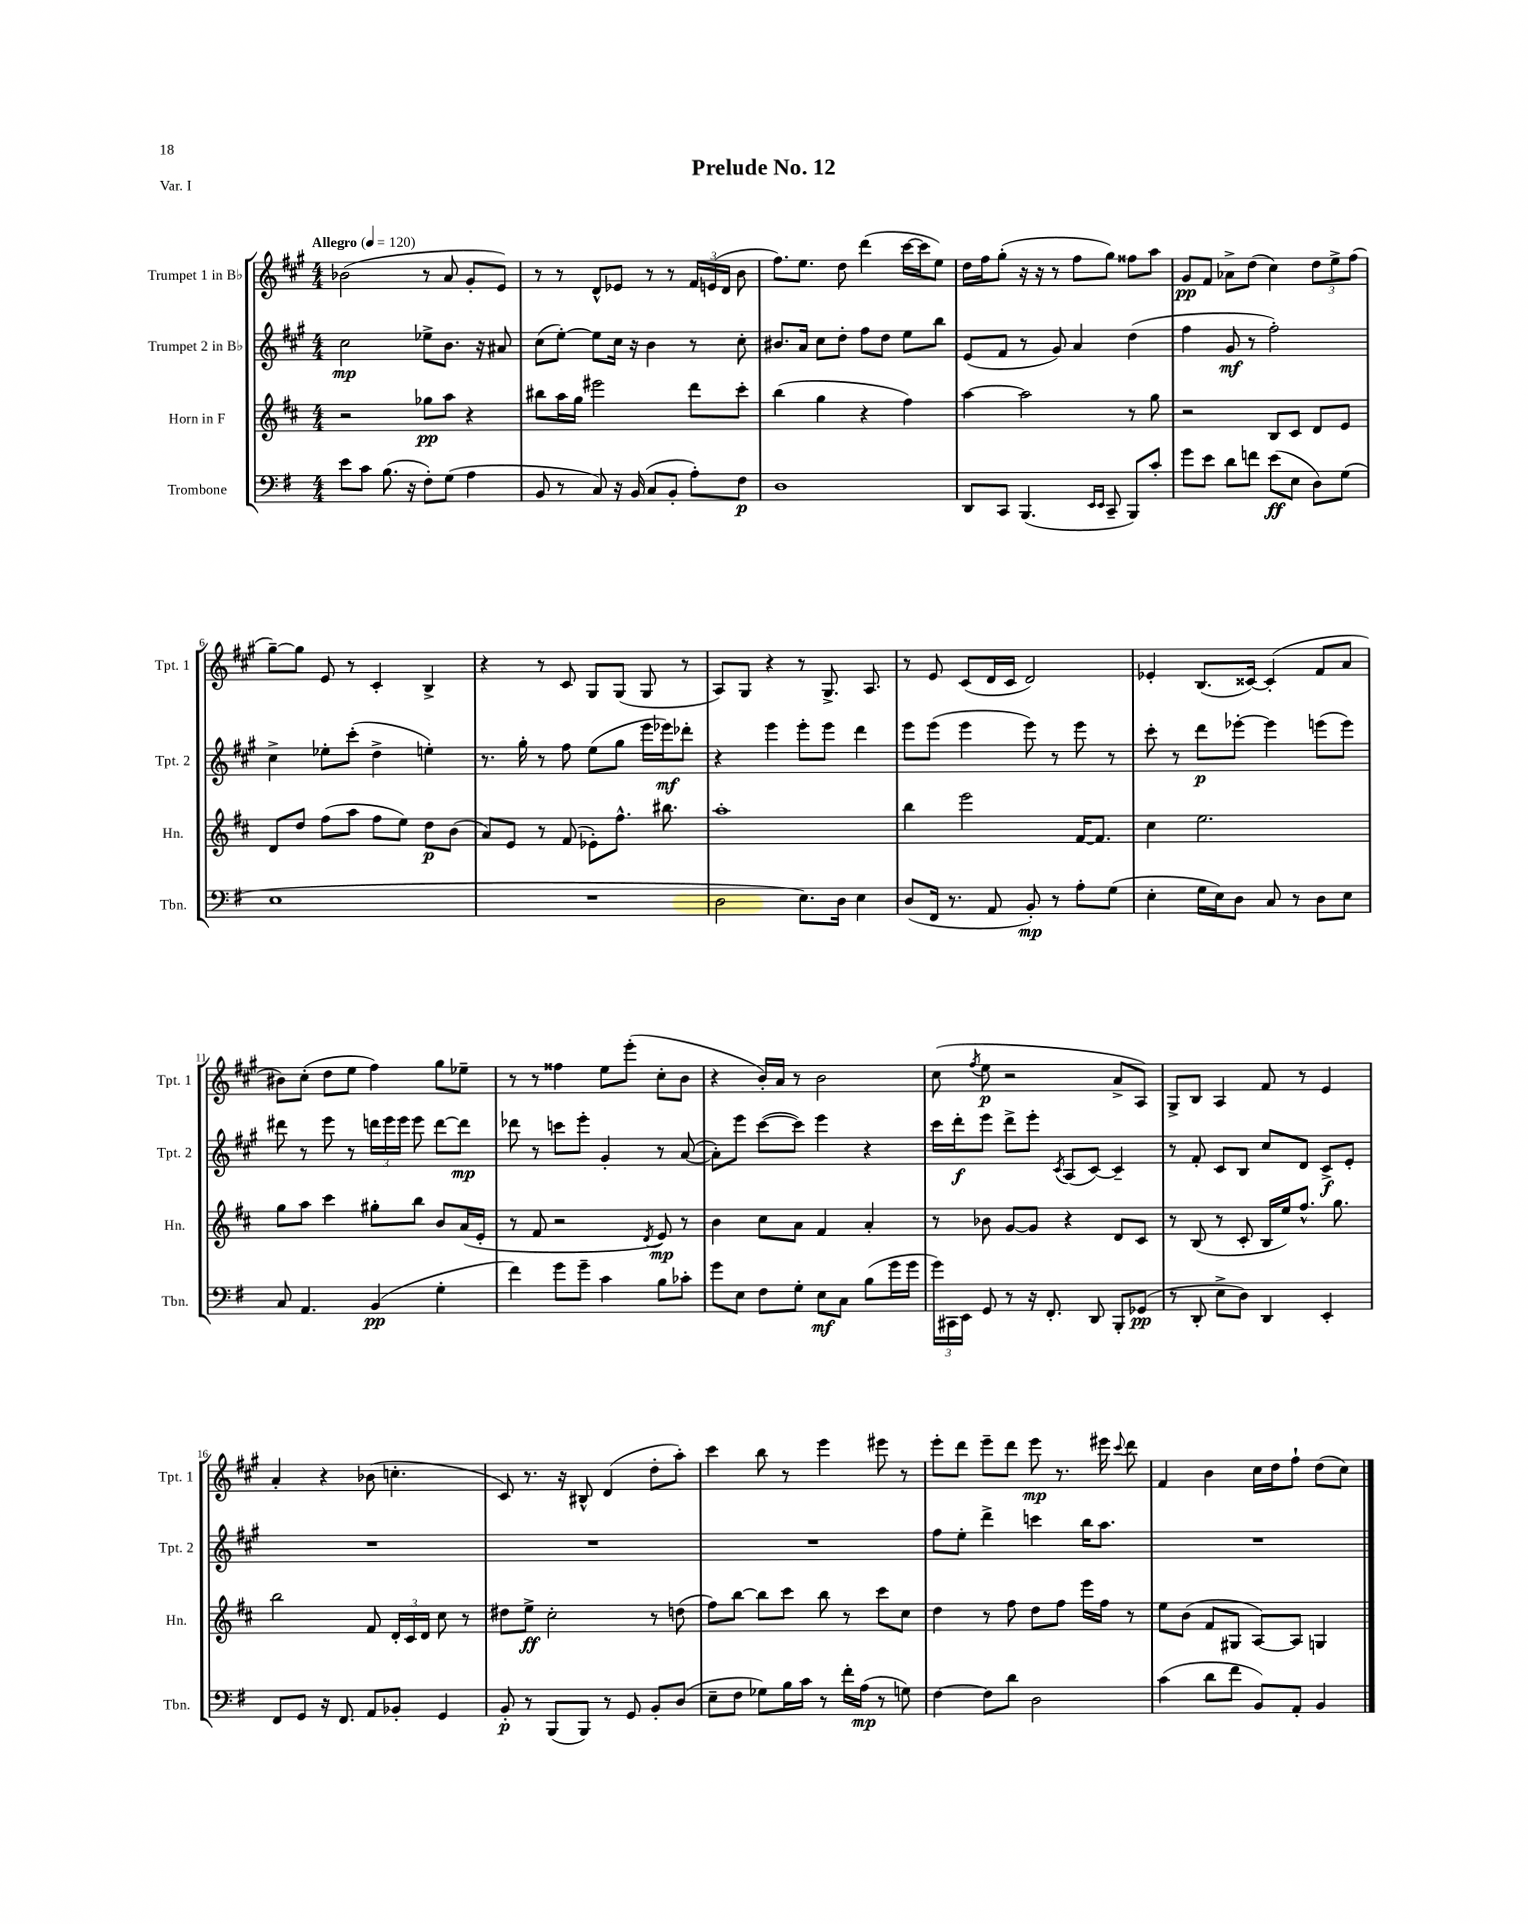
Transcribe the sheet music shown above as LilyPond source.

\header { title = "Prelude No. 12" piece = "Var. I" }
<<
\new StaffGroup <<
\new Staff = "s0" \with { instrumentName = "Trumpet 1 in Bb" shortInstrumentName = "Tpt. 1" } {
    \clef treble \key a \major \numericTimeSignature \time 4/4 \tempo "Allegro" 4 = 120
    \autoBeamOff bes'2( r8 a'8 gis'8[-. e'8]) |
    r8 r8 d'8[-^ ees'8] r8 r8 \tuplet 3/2 { fis'16[ e'16( d'16] } b'8 |
    fis''8.[) e''8.] d''8 d'''4( cis'''16[~ cis'''16 e''8]) |
    d''16[ fis''16 gis''8]-.( r16 r16 r8 fis''8[ gis''8]) fisis''8[ a''8] |
    gis'8[\pp fis'8] aes'8[-> d''8]( cis''4) \tuplet 3/2 { d''8[ e''8-> fis''8]( } |
    gis''8[~--) gis''8] e'8 r8 cis'4-. b4-> |
    r4 r8 cis'8 gis8[ gis8]( gis8 r8 |
    a8[) gis8] r4 r8 gis8.-> a8. |
    r8 e'8 cis'8[( d'16 cis'16] d'2) |
    ees'4-. b8.[( cisis'16]~) cisis'4-.( fis'8[ a'8] |
    bis'8[) cis''8]-.( d''8[ e''8] fis''4) gis''8[ ees''8]-- |
    r8 r8 fisis''4 e''8[ e'''8]-.( cis''8[-. b'8] |
    r4 b'16[-.) a'16] r8 b'2 |
    cis''8( \acciaccatura { fis''8 } e''8\p r2 a'8[-> a8]) |
    gis8[-> b8] a4 fis'8 r8 e'4 |
    a'4-. r4 bes'8( c''4.-. |
    cis'8) r8. r16 bis8-^ d'4( d''8[-. a''8]-.) |
    cis'''4 b''8 r8 e'''4 eis'''8 r8 |
    e'''8[-. d'''8] e'''8[-- d'''8] e'''8\mp r8. eis'''16 \appoggiatura { cis'''8 } d'''8 |
    fis'4 b'4 cis''16[ d''16 fis''8]-! d''8[( cis''8]) \bar "|." |
}
\new Staff = "s1" \with { instrumentName = "Trumpet 2 in Bb" shortInstrumentName = "Tpt. 2" } {
    \clef treble \key a \major \numericTimeSignature \time 4/4
    \autoBeamOff cis''2\mp ees''8[-> b'8.] r16 ais'8 |
    cis''8[( e''8]~-.) e''8[ cis''16] r16 b'4 r8 cis''8-. |
    bis'8.[ a'16] cis''8[ d''8]-. fis''8[ d''8] e''8[ b''8] |
    e'8[( fis'8] r8 gis'8) a'4 d''4( |
    fis''4 gis'8\mf r8 fis''2-.) |
    cis''4-> ees''8[-. cis'''8]-.( d''4-> e''4-.) |
    r8. gis''16-. r8 fis''8 e''8[( gis''8] e'''16[ ees'''16\mf) des'''8]-. |
    r4 e'''4 e'''8[-. e'''8] d'''4 |
    e'''8[ e'''8]( e'''4 e'''8) r8 e'''8 r8 |
    cis'''8-. r8 d'''8[\p ees'''8]~-. ees'''4 e'''8[( e'''8]) |
    dis'''8 r8 e'''8 r8 \tuplet 3/2 { d'''16[ e'''16 e'''16] } e'''8 d'''8[~ d'''8]\mp |
    des'''8 r8 c'''8[ e'''8]-. gis'4-. r8 a'8~( |
    a'8[-.) e'''8] cis'''8[~( cis'''8]) e'''4 r4 |
    cis'''16[ d'''16-.\f e'''8] d'''8[-> e'''8]-. \acciaccatura { cis'8 } a8[( cis'8]~) cis'4-- |
    r8 fis'8-. cis'8[ b8] cis''8[ d'8] cis'8[->\f e'8]-. |
    R1 |
    R1 |
    R1 |
    fis''8[ e''8]-. d'''4-> c'''4 b''16[ a''8.] |
    R1 \bar "|." |
}
\new Staff = "s2" \with { instrumentName = "Horn in F" shortInstrumentName = "Hn." } {
    \clef treble \key d \major \numericTimeSignature \time 4/4
    \autoBeamOff r2 ges''8[\pp a''8] r4 |
    bis''8[ a''16 g''16] eis'''2 d'''8[ cis'''8]-. |
    b''4( g''4 r4 fis''4) |
    a''4~ a''2 r8 g''8 |
    r2 b8[ cis'8] d'8[ e'8] |
    d'8[ d''8] fis''8[( a''8] fis''8[ e''8]) d''8[\p b'8]( |
    a'8[) e'8] r8 fis'8( ees'8[-.) fis''8.]-^ bis''8. |
    a''1-. |
    b''4 e'''2 fis'16[~ fis'8.] |
    cis''4 e''2. |
    g''8[ a''8] cis'''4 gis''8[-. b''8] b'8[ a'16( e'16]-. |
    r8 fis'8 r2 \acciaccatura { d'8 } e'8\mp) r8 |
    b'4 cis''8[ a'8] fis'4 a'4-. |
    r8 bes'8 g'8[~ g'8] r4 d'8[ cis'8] |
    r8 b8( r8 cis'8-. b16[ e''16) fis''8.]-^ g''8. |
    b''2 fis'8 \tuplet 3/2 { d'16[-. cis'16 d'16] } cis''8 r8 |
    dis''8[ e''8]->\ff cis''2-. r8 d''8( |
    fis''8[) b''8]~ b''8[ cis'''8] b''8 r8 cis'''8[ cis''8] |
    d''4 r8 fis''8 d''8[ fis''8] e'''16[ fis''16] r8 |
    e''8[ b'8]( fis'8[ gis8] a8[~) a8] g4 \bar "|." |
}
\new Staff = "s3" \with { instrumentName = "Trombone" shortInstrumentName = "Tbn." } {
    \clef bass \key g \major \numericTimeSignature \time 4/4
    \autoBeamOff e'8[ c'8] b8.( r16 fis8[-.) g8]( a4 |
    b,8 r8 c8) r16 b,16( c8[ b,8]-. a8[-.) fis8]\p |
    d1 |
    d,8[ c,8] b,,4.( \grace { e,16[ e,16] } c,8-- b,,8[) c'8]-. |
    g'8[ e'8] d'8[ f'8] e'8[\ff( e8] d8[) g8]( |
    e1 |
    R1 |
    d2 e8.[) d16] e4 |
    d8[( fis,16] r8. a,8 b,8-.\mp) r8 a8[-. g8]( |
    e4-. g16[ e16) d8] c8 r8 d8[ e8] |
    c8 a,4. b,4\pp( g4-. |
    fis'4) g'8[ g'8]-- c'4 b8[ ces'8]-. |
    g'8[ e8] fis8[ g8]-. e8[\mf c8] b8[( g'16 g'16] |
    \tuplet 3/2 { g'16[) cis,16 e,16] } g,8 r8 r16 fis,8.-. d,8 b,,8[-. ges,8]\pp( |
    r8 d,8-. e8[-> d8]) d,4 e,4-. |
    fis,8[ g,8] r16 fis,8. a,8[ bes,8]-. g,4 |
    b,8-.\p r8 b,,8[( b,,8]) r8 g,8 b,8[-. d8]( |
    e8[-- fis8] ges8[) b16 c'16] r8 fis'16[-. a16]\mp( r8 g8) |
    fis4~ fis8[ d'8] d2 |
    c'4( d'8[ fis'8] b,8[) a,8]-. b,4 \bar "|." |
}
>>
>>
